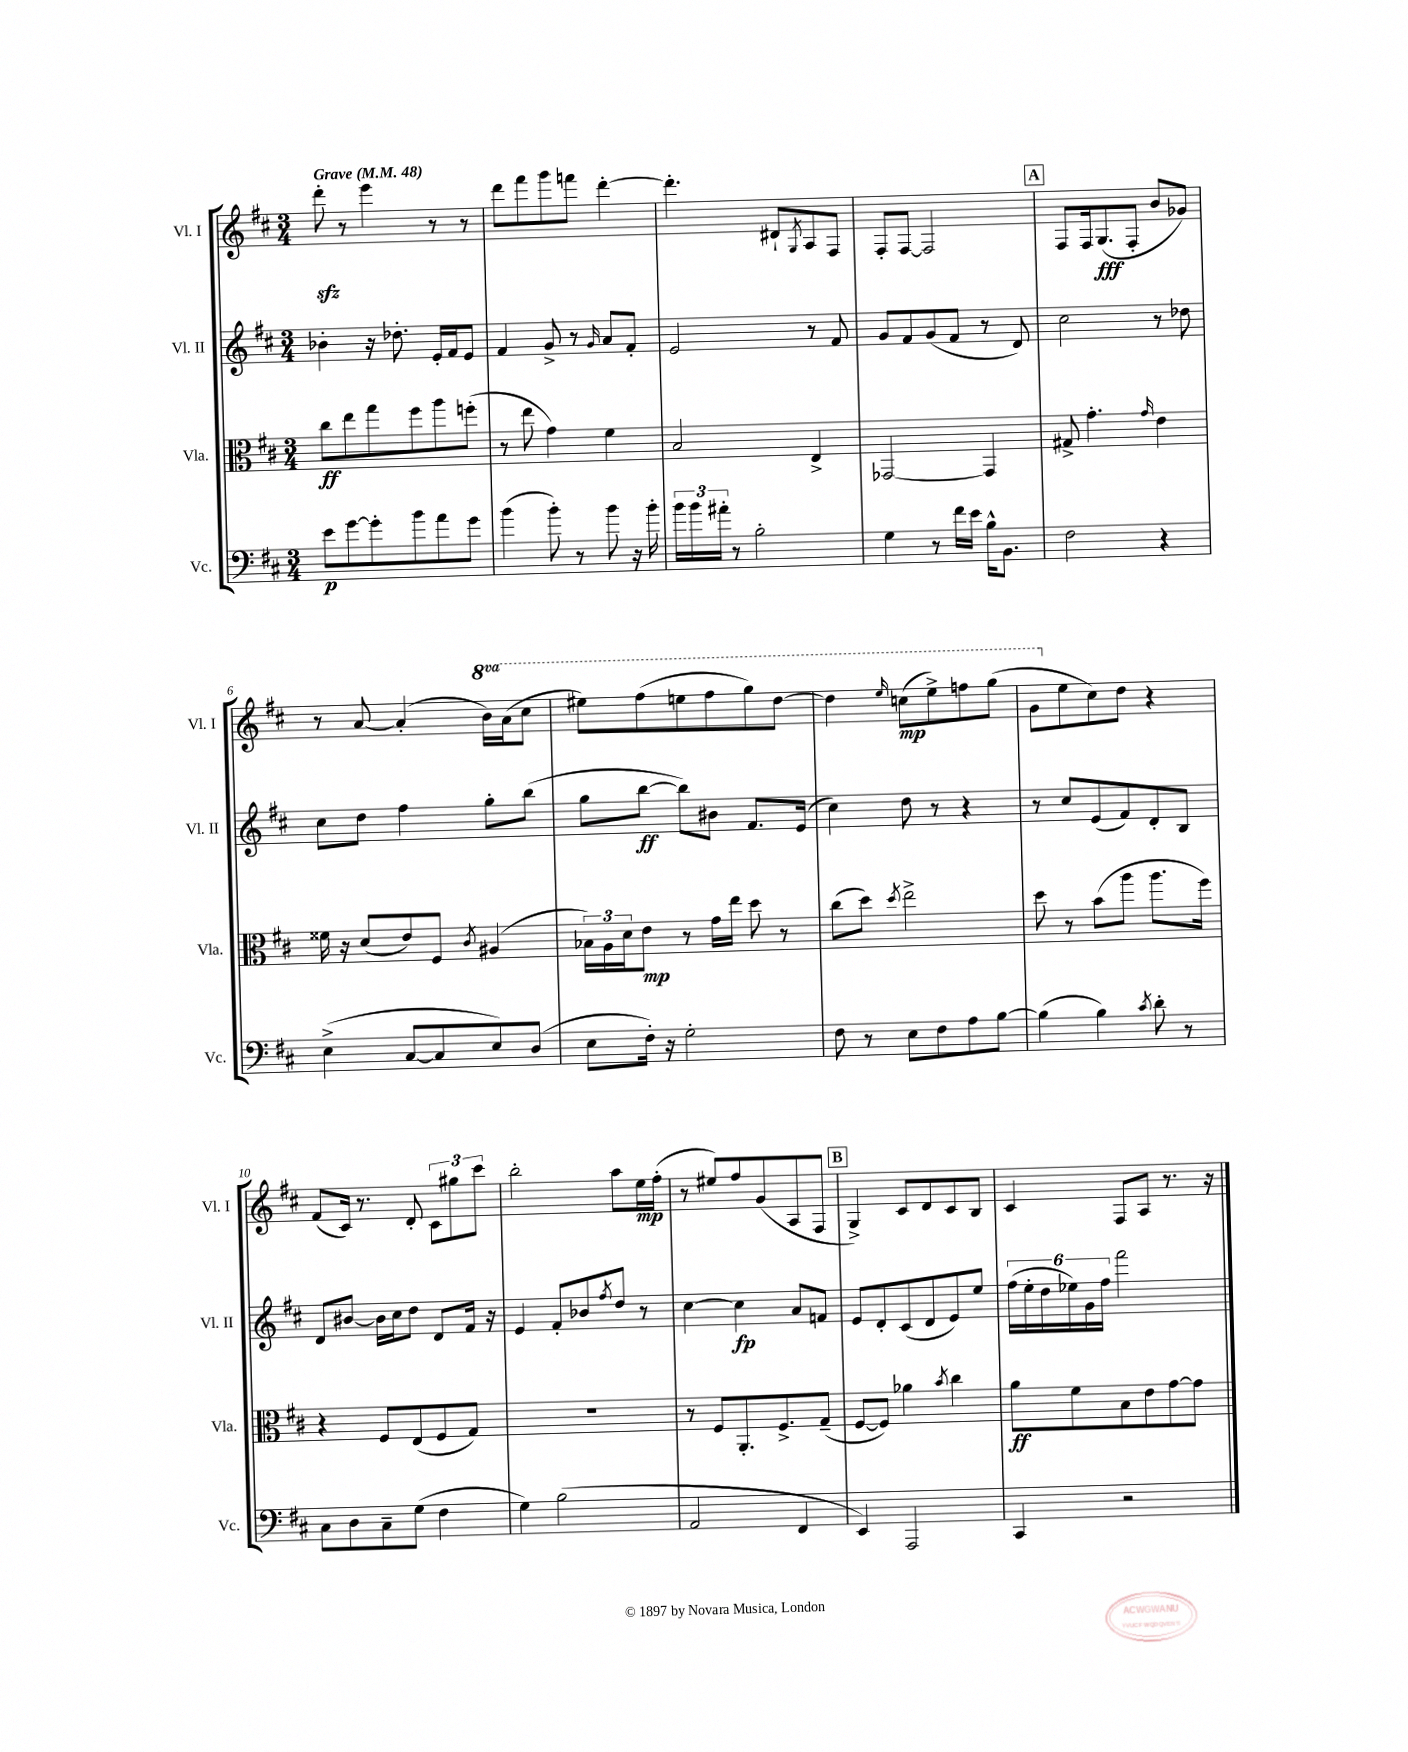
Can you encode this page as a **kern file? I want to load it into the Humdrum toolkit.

**kern	**kern	**kern	**kern
*staff4	*staff3	*staff2	*staff1
*clefF4	*clefC3	*clefG2	*clefG2
*k[f#c#]	*k[f#c#]	*k[f#c#]	*k[f#c#]
*M3/4	*M3/4	*M3/4	*M3/4
*MM48	*MM48	*MM48	*MM48
8e	8cc#	4b-'	8ddd'
[8g	8ee	.	8r
8g']	8gg	16r	4eee
.	.	8.dd-'	.
8b	8ff#	.	.
8a	8aa	16e'	8r
.	.	16f#	.
8g	(8ff'	8e	8r
=	=	=	=
(4b	8r	4f#	8ddd
.	8ee	.	8fff#
8b')	4g)	8g^	8ggg
8r	.	8r	8fff
.	.	16qqg	.
8b	4f#	8a	[4ddd'
16r	.	8f#'	.
16b'	.	.	.
=	=	=	=
24b	2B	2e	4.ddd']
24b	.	.	.
24a#'	.	.	.
8r	.	.	.
2B'	.	.	.
.	.	.	8d#`
.	.	.	8qG
.	4E^	8r	8A
.	.	8f#	8F#
=	=	=	=
4G	[2GG-	8g	8F#'
.	.	8f#	[8F#
8r	.	(8g	2F#]
16f#	.	8f#	.
16e	.	.	.
16B^^	4GG-]	8r	.
8.BB	.	.	.
.	.	8d)	.
=	=	=	=
2F#	8G#^	2cc#	8F#
.	4.g'	.	16F#
.	.	.	(8.G
.	.	.	8F#'
.	16qqg	.	.
4r	4e	8r	8b
.	.	8dd-	8g-)
=	=	=	=
(4E^	16f##	8cc#	8r
.	16r	.	.
.	(8d	8dd	[8a
[8C#	8e)	4ff#	(4a']
8C#]	8F#	.	.
.	8qc#	.	.
8E)	(4A#	8gg'	16bb)
.	.	.	(16aa
(8D	.	(8bb	8ccc#
=	=	=	=
8E	24B-)	8gg	8eee#)
.	24A	.	.
.	24d	.	.
16F#')	8e	[8bb	(8fff#
16r	.	.	.
2G'	8r	8bb])	8eee
.	16g	8b#	8fff#
.	16ee	.	.
.	8dd	8.f#	8ggg)
.	8r	.	[8ddd
.	.	(16e	.
=	=	=	=
8F#	(8cc#	4cc#)	4ddd]
8r	8dd)	.	.
.	8qdd	.	16qqeee
8E	2ee^	8dd	(8ccc
8F#	.	8r	8eee^)
8A	.	4r	8fff
[8B	.	.	(8ggg
=	=	=	=
(4B]	8dd	8r	8gg
.	8r	8cc#	8ee
4B)	(8b	(8e	8cc#)
.	8aa	8f#)	8dd
8qc#	.	.	.
8d'	8.aa	8d'	4r
8r	.	8B	.
.	16ff#)	.	.
=	=	=	=
8C#	4r	8d	(8f#
8D	.	[8b#	16c#)
.	.	.	8.r
8C#~	8F#	16b#]	.
.	.	16cc#	.
(8G	(8E	8dd	8d'
4F#	8F#	8d	12c#
.	.	.	12gg#
.	8G)	16f#	.
.	.	.	12ccc#
.	.	16r	.
=	=	=	=
4G)	2.r	4e	2bb'
(2B	.	8f#'	.
.	.	8b-	.
.	.	8qff#	.
.	.	8dd	8aa
.	.	8r	16ee
.	.	.	(16ff#'
=	=	=	=
2AA	8r	[4cc#	8r
.	8F#	.	8ee#)
.	8.AA'	4cc#]	8ff#
.	.	.	(8g
.	8.F#^	.	.
4FF#	.	8a	8A
.	(8G~	8f	8F#
=	=	=	=
4EE)	[8F#	8e	4G^)
.	8F#])	8d'	.
2AAA	4a-	(8c#	8c#
.	.	8d	8d
.	8qb	.	.
.	4cc#	8e)	8c#
.	.	8ee	8B
=	=	=	=
4CC#	8a	(24ff#	4c#
.	.	24ee'	.
.	.	24dd	.
.	8f#	24ee-)	.
.	.	24g	.
.	.	24ff#	.
2r	8B	2fff#	8F#
.	8e	.	8A
.	[8g	.	8.r
.	8g]	.	.
.	.	.	16r
==	==	==	==
*-	*-	*-	*-
